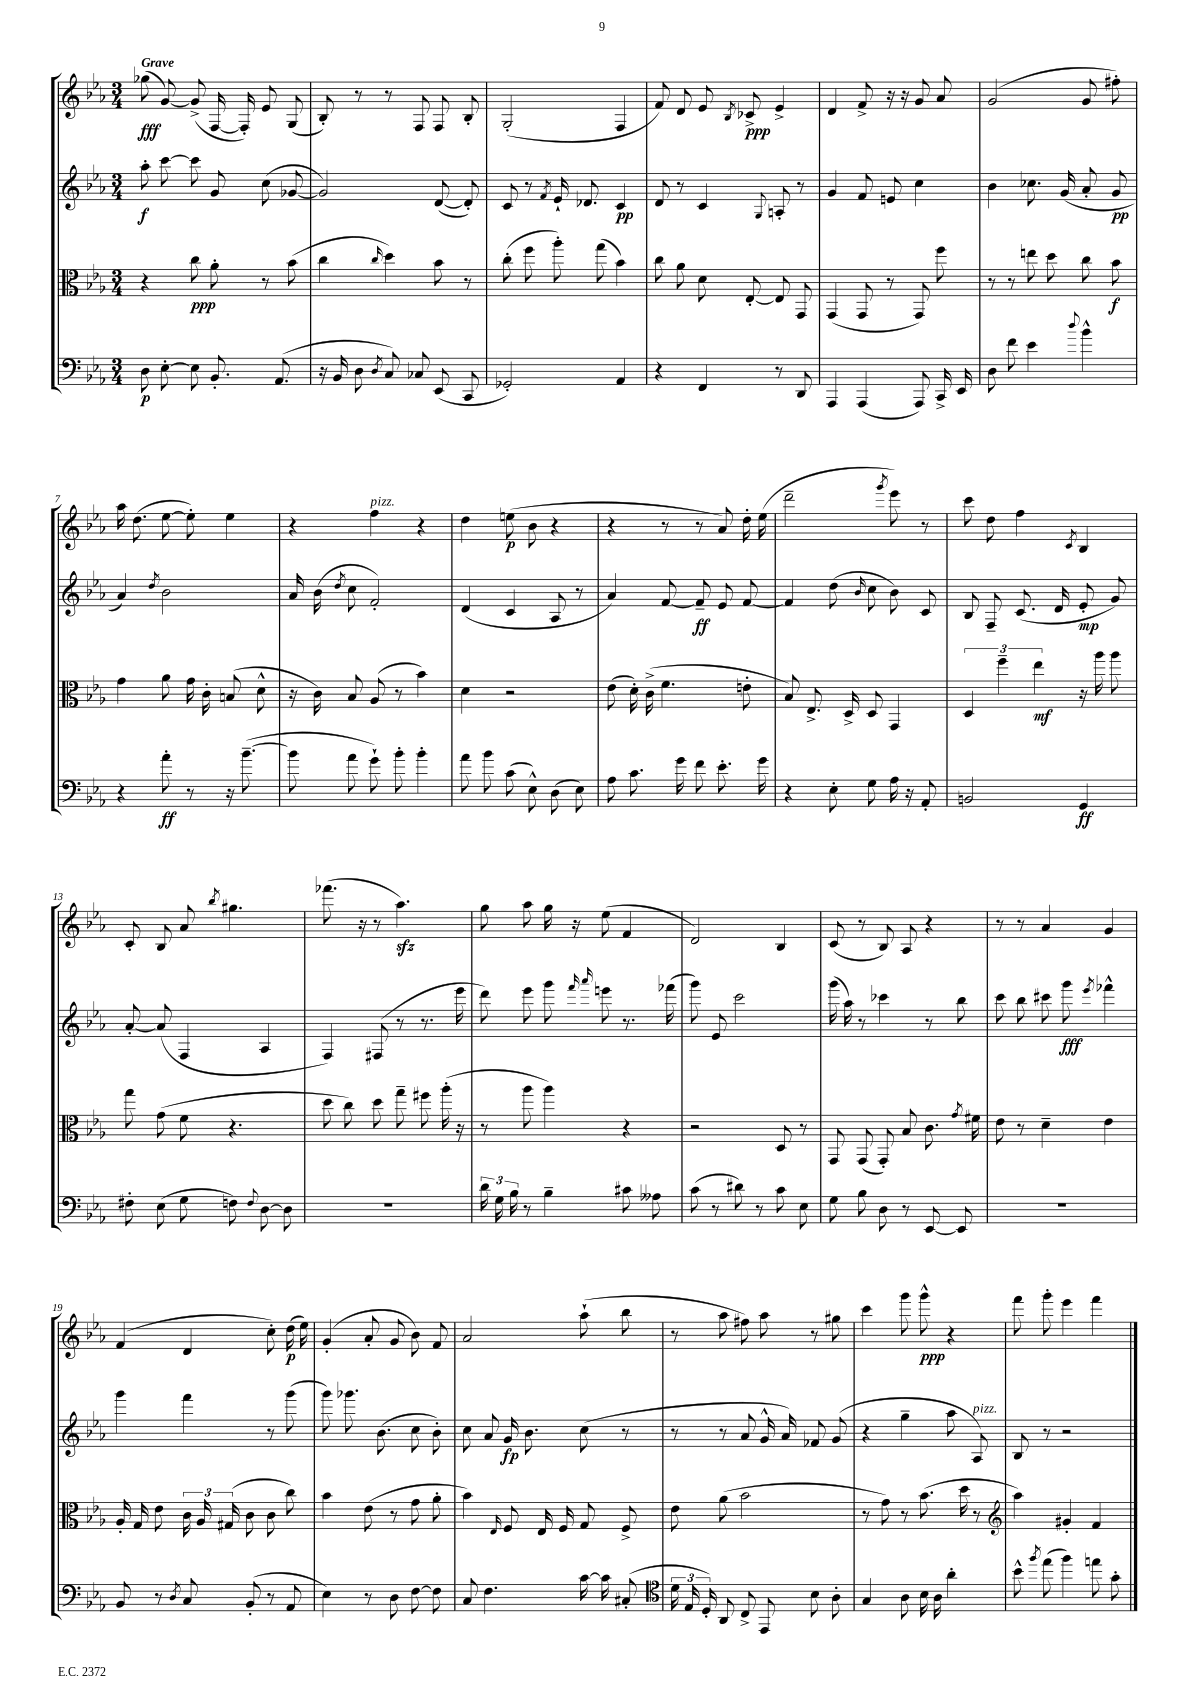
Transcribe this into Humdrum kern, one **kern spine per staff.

**kern	**kern	**kern	**kern
*staff4	*staff3	*staff2	*staff1
*clefF4	*clefC3	*clefG2	*clefG2
*k[b-e-a-]	*k[b-e-a-]	*k[b-e-a-]	*k[b-e-a-]
*M3/4	*M3/4	*M3/4	*M3/4
8D\	4r	8aa-'\	(8gg-\
[8E-'\	.	[8ccc\	[8g/)
8E-\]	8cc\	8ccc\]	(8g^/]
8.BB-'/	8a-'\	8g/	[16F/
.	.	.	16F'/])
.	8r	(8cc\	8e-/
(8.AA-/	.	.	.
.	(8b-\	[8g-/	(8G/
=	=	=	=
16r	4cc\	2g-/])	8B-'/)
16BB-/	.	.	.
8D\	.	.	8r
8qD/	16qqcc/	.	.
8C/)	4dd\)	.	8r
8C-/	.	.	8F/
(8EE-/	8b-\	([8d/	8F/
8CC/	8r	8d'/])	8B-'/
=	=	=	=
2GG-'/)	(8cc'\	8c/	(2G'/
.	8ff\	8r	.
.	.	8qf/	.
.	8aa-'\)	16e-`/	.
.	.	8.d-/	.
.	(8gg\	.	.
4AA-/	4b-\)	4c/	4F/
=	=	=	=
4r	8cc\	8d/	8f/)
.	8a-\	8r	8d/
4FF/	8d\	4c/	8e-/
.	.	.	8qB-/
.	[8E-'/	.	8c-^/
.	.	8qqG/	.
8r	8E-/]	8A'/	4e-^/
8DD/	8GG/	8r	.
=	=	=	=
4AAA-/	(4GG/	4g/	4d/
(4AAA-/	8GG/	8f/	8f^/
.	8r	8e/	16r
.	.	.	16r
8AAA-/)	8GG/)	4cc\	8g/
16CC^/	8ff\	.	8a-/
16EE-/	.	.	.
=	=	=	=
8D\	8r	4b-\	(2g/
8f\	8r	.	.
4e-\	8ee\	8.cc-\	.
.	8dd\	.	.
.	.	(16g/	.
8qqdd/	.	.	.
4b-^^\	8cc\	8a-'/	8g/
.	8b-\	8g/	8ff#'\)
=	=	=	=
4r	4g\	4a-/)	16aa-\
.	.	.	(8.dd\
.	.	8qdd/	.
8a-'\	8a-\	2b-\	[8ee-\
8r	16g\	.	8ee-'\])
.	16c'\	.	.
16r	(8B/	.	4ee-\
([8.b-~\	.	.	.
.	8d^^\	.	.
=	=	=	=
8b-\]	16r	16a-/	4r
.	16c\)	(16b-\	.
.	.	8qdd/	.
8a-\	8B-/	8cc\	.
8g`\)	(8A-/	2f'/)	4ff\
8b-'\	8r	.	.
4b-'\	4b-\)	.	4r
=	=	=	=
8a-\	4d\	(4d/	4dd\
8b-\	.	.	.
(8c\	2r	4c/	(8ee\
8E-^^\)	.	.	8b-\
(8D\	.	8A-/	4r
8E-\)	.	8r	.
=	=	=	=
8A-\	(8e-\	4a-/)	4r
8.c\	16d'\)	.	.
.	(16c^\	.	.
.	4.f\	[8f/	8r
16g\	.	.	.
8f\	.	8f~/]	8r
8.e-'\	.	8e-/	8a-/)
.	8e'\	[8f/	16dd'\
16g\	.	.	(16ee-\
=	=	=	=
4r	8B-/)	4f/]	2ddd~\
.	8.E-^/	.	.
8E-'\	.	(8dd\	.
.	16D^/	.	.
.	.	16qqb-/	.
8G\	8D/	8cc\	.
.	.	.	8qggg/
16A-\	4GG/	8b-\)	8eee-\)
16r	.	.	.
8AA-'/	.	8c/	8r
=	=	=	=
2BB/	6D/	8B-/	8ccc\
.	.	8F~/	8dd\
.	6ff~\	.	.
.	.	(8.c/	4ff\
.	6ee-\	.	.
.	.	16d/	.
.	.	.	8qc/
4GG/	16r	8e-'/	4B-/
.	16aa-\	.	.
.	8aa-\	8g/)	.
=	=	=	=
8F#'\	8gg\	[8a-'/	8c'/
(8E-\	(8g\	(8a-/]	8B-/
8G\	8f\	4F/	8a-/
.	.	.	8qbb-/
8F\)	4.r	.	4.gg#\
8qqF/	.	.	.
[8D\	.	4A-/	.
8D\]	.	.	.
=	=	=	=
2.r	8dd\	4F/)	(8.fff-\
.	8cc\)	.	.
.	.	.	16r
.	8dd\	(8F#/	8r
.	8gg~\	8r	4.aa-\)
.	8ff#\	8.r	.
.	(16aa-'\	.	.
.	16r	16eee-\	.
=	=	=	=
24d\	8r	8ddd\)	8gg\
24G\	.	.	.
24B-\	.	.	.
8r	8aa-\	8eee-\	8aa-\
4B-~\	4aa-\)	8ggg\	16gg\
.	.	.	16r
.	.	16qqfff/	.
.	.	16qqaaa-/	.
.	.	8eee\	(8ee-\
8c#\	4r	8.r	4f/
8A--\	.	.	.
.	.	(16fff-\	.
=	=	=	=
(8c\	2r	8ggg\)	2d/)
8r	.	8e-/	.
8d#\)	.	2ccc\	.
8r	.	.	.
8c\	8D/	.	4B-/
8E-\	8r	.	.
=	=	=	=
8G\	8GG/	(16ggg\	(8c/
.	.	16aa-\)	.
8B-\	(8GG/	8r	8r
8D\	8GG'/)	4ccc-\	8B-/)
8r	8B-/	.	8A-/
[8EE-/	8.c\	8r	4r
8EE-/]	.	8bb-\	.
.	8qg/	.	.
.	16f#\	.	.
=	=	=	=
2.r	8e-\	8ccc\	8r
.	8r	8bb-\	8r
.	4d~\	8ccc#\	4a-/
.	.	8ggg\	.
.	.	8qeee-/	.
.	4e-\	4fff-^^\	4g/
=	=	=	=
8BB-/	16A-'/	4ggg\	(4f/
.	16G/	.	.
8r	8e-\	.	.
8qD/	.	.	.
8C/	24c\	4fff\	4d/
.	24A-/	.	.
.	(24G#/	.	.
(8BB-'/	8c\	.	.
8r	8c\	8r	8cc'\)
8AA-/	8cc\)	(8ggg\	(16dd\
.	.	.	16ee-\)
=	=	=	=
4E-\)	4b-\	8ggg\)	(4g'/
.	.	8.ggg-\	.
8r	(8e-\	.	8a-'/
.	.	(8.b-\	.
8D\	8r	.	8g/
[8F\	8g\	8cc\	8b-\)
8F\]	8a-'\	8b-'\)	8f/
=	=	=	=
8C/	4b-\)	8cc\	2a-/
4.F\	.	8a-/	.
.	16qqE-/	.	.
.	8F/	16g/	.
.	.	8.b-\	.
.	16E-/	.	.
.	16F/	.	.
[16c\	8G/	(8cc\	(8aa-`\
16c\]	.	.	.
(8C#'/	8F^/	8r	8bb-\
=	=	=	=
*clefC4	*	*	*
24d\	8e-\	8r	8r
24E-/	.	.	.
24D'/)	.	.	.
8AA-/	(8a-\	8r	8aa-\
8C^/	2b-\	8a-/	8ff#\)
8EE-/	.	16g^^/	8aa-\
.	.	16a-/)	.
8B-\	.	8f-/	8r
8A-'\	.	(8g/	8gg#\
=	=	=	=
4G/	8r	4r	4ccc\
.	8g\)	.	.
8A-\	8r	4gg~\	8ggg\
16B-\	(8.b-\	.	8ggg^^\
16A-\	.	.	.
4a-'\	.	8aa-\	4r
.	16dd\	.	.
.	8r	8A-/)	.
=	=	=	=
*	*clefG2	*	*
8b-^^\	4aa-\)	8B-/	8fff\
8qff/	.	.	.
(8ee-\	.	8r	8ggg'\
4ff\)	4g#'/	2r	4eee-\
8ee\	4f/	.	4fff\
8g'\	.	.	.
==	==	==	==
*-	*-	*-	*-
